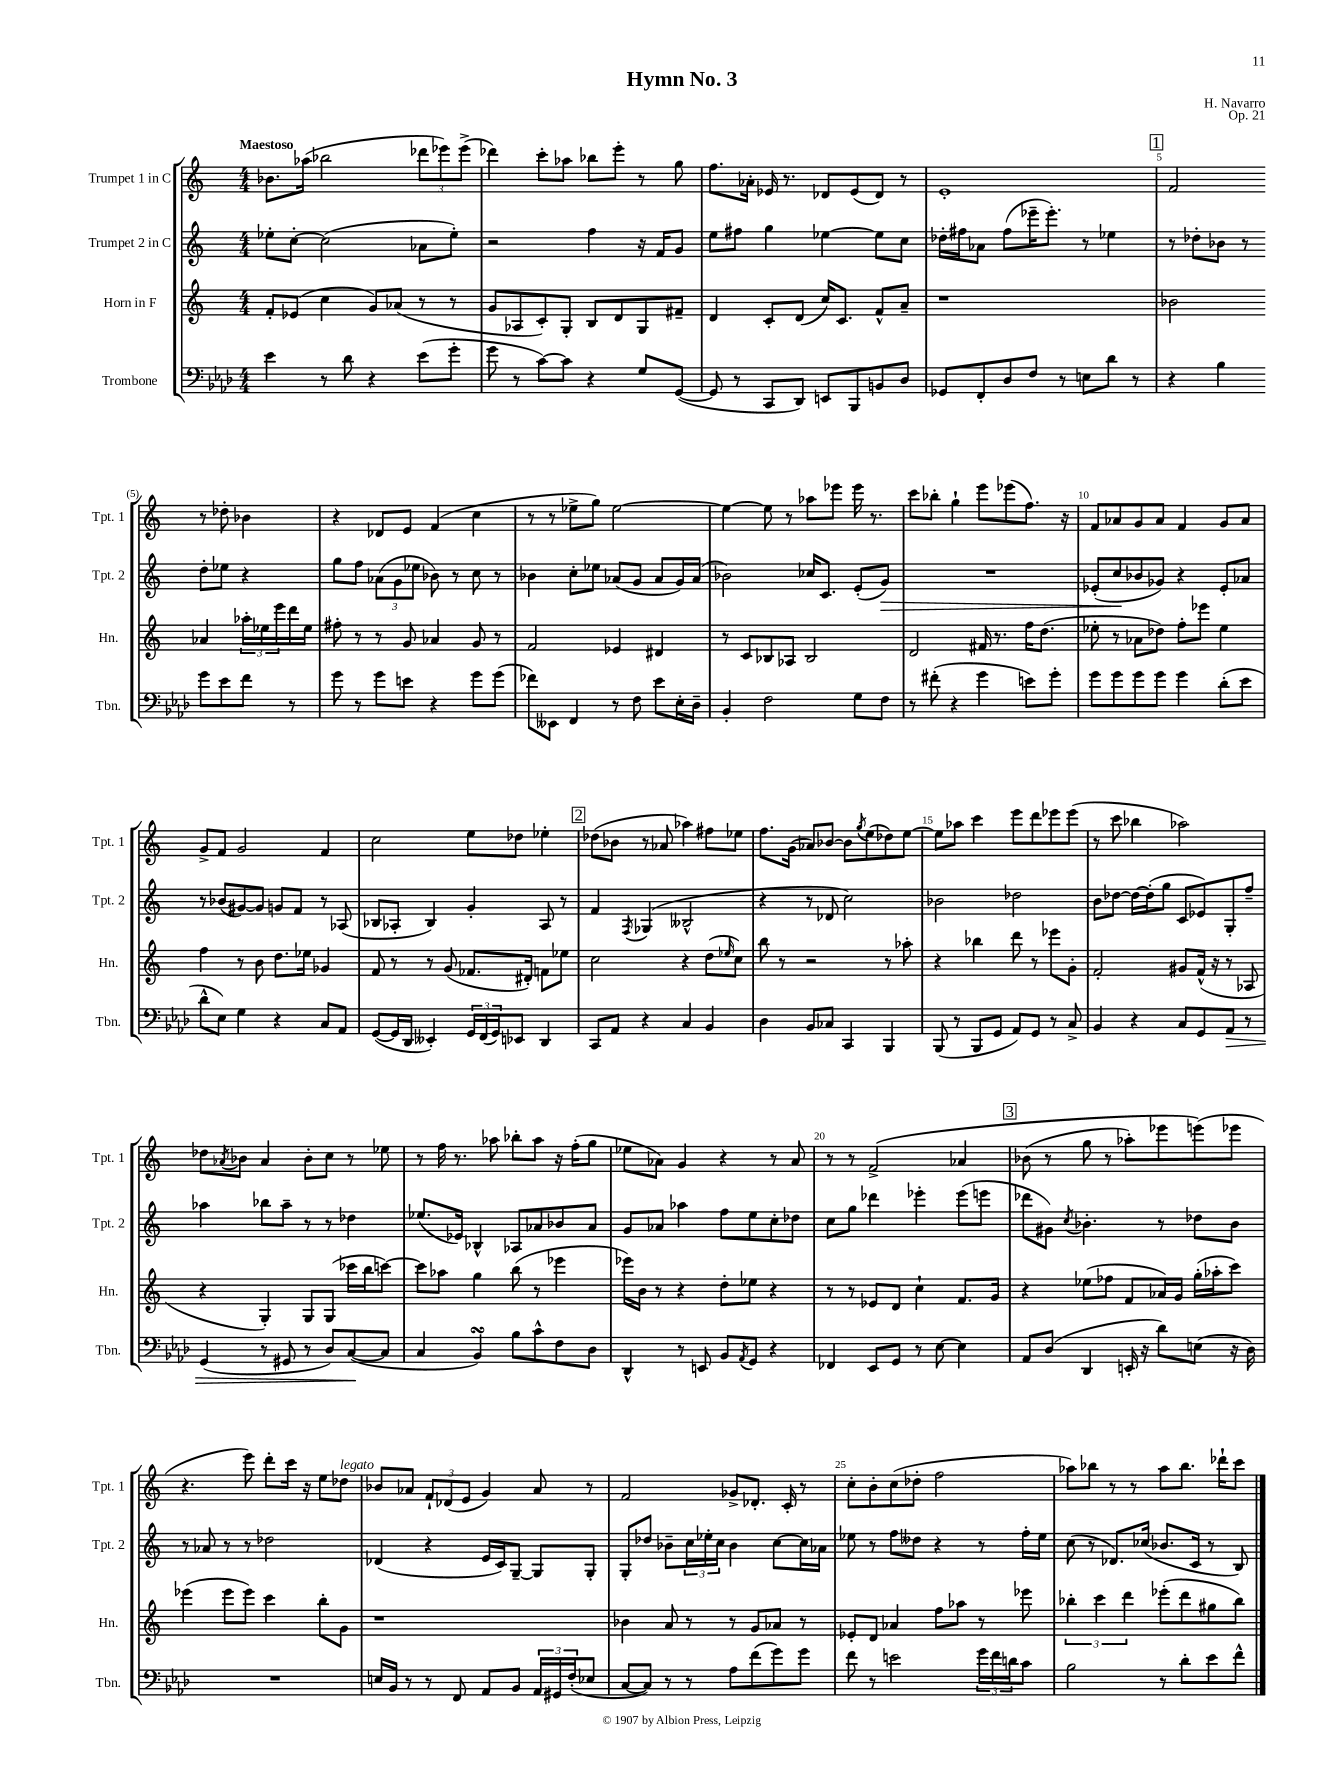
\header { title = "Hymn No. 3" composer = "H. Navarro" opus = "Op. 21" }
<<
\new StaffGroup <<
\new Staff = "s0" \with { instrumentName = "Trumpet 1 in C" shortInstrumentName = "Tpt. 1" } {
    \clef treble \key c \major \numericTimeSignature \time 4/4 \tempo "Maestoso"
    bes'8. aes''16( bes''2 \tuplet 3/2 { des'''8 ees'''8) ees'''8->( } |
    des'''4) c'''8-. aes''8 bes''8 e'''8-. r8 g''8 |
    f''8. aes'16-. ees'16 r8. des'8 ees'8( des'8) r8 |
    e'1-. |
    \mark \markup { \box "1" } f'2 r8 des''8-. bes'4 |
    r4 des'8 e'8 f'4( c''4 |
    r8 r8 ees''8-> g''8) ees''2~ |
    ees''4~ ees''8 r8 aes''8 ees'''8 ees'''16 r8. |
    c'''8 bes''8-. g''4-! e'''8 ees'''8( f''8.) r16 |
    f'8 aes'8 g'8 aes'8 f'4 g'8 aes'8 |
    g'8-> f'8 g'2 f'4 |
    c''2 e''8 des''8 ees''4-. |
    \mark \markup { \box "2" } des''8( bes'8 r8 aes'8 aes''4) fis''8 ees''8 |
    f''8. g'16( aes'8) bes'8~ bes'8 \acciaccatura { g''8 } e''8( des''8) e''8~ |
    e''8 aes''8 c'''4 e'''8 d'''8 ees'''8 ees'''8( |
    r8 c'''8 bes''4 aes''2) |
    des''8 \acciaccatura { aes'8 } bes'8 aes'4 bes'8-. c''8 r8 ees''8 |
    r8 f''16 r8. aes''8 bes''8-. aes''8 r16 f''16-.( g''8 |
    ees''8 aes'8) g'4 r4 r8 aes'8 |
    r8 r8 f'2->\( aes'4 |
    \mark \markup { \box "3" } bes'8( r8 g''8 r8 aes''8-.) ees'''8 e'''8(\) ees'''8 |
    r4. e'''8) d'''8-. c'''16 r16 e''8 des''8^\markup { \italic "legato" } |
    bes'8 aes'8 \tuplet 3/2 { f'8-! des'8( e'8 } g'4) aes'8 r8 |
    f'2 ges'8-> des'8.-. c'16-. r8 |
    c''8-. b'8-. c''8( des''8-. f''2 |
    aes''8) bes''8 r8 r8 aes''8 bes''8. des'''16-! c'''8 \bar "|." |
}
\new Staff = "s1" \with { instrumentName = "Trumpet 2 in C" shortInstrumentName = "Tpt. 2" } {
    \clef treble \key c \major \numericTimeSignature \time 4/4
    ees''8-. c''8~-. c''2( aes'8 ees''8-.) |
    r2 f''4 r16 f'16 g'8 |
    e''8 fis''8 g''4 ees''4~ ees''8 c''8 |
    des''16-. fis''16 aes'8 fis''8( ees'''16-- ees'''8.-.) r8 ees''4 |
    \mark \markup { \box "1" } r8 des''8-. bes'8 r8 des''8-. ees''8 r4 |
    g''8 f''8 \tuplet 3/2 { aes'8( g'8 ees''8 } bes'8) r8 c''8 r8 |
    bes'4 c''8-. ees''8 aes'8( g'8 aes'8 g'16) aes'16( |
    bes'2) ces''16 c'8. e'8-.( g'8\>) |
    R1 |
    ees'8-.( c''8\! bes'8 ges'8) r4 ees'8-. aes'8 |
    r8 bes'8( gis'8~) gis'8 g'8 f'8 r8 aes8( |
    bes8 aes8-. bes4) g'4-. aes8 r8 |
    \mark \markup { \box "2" } f'4 \acciaccatura { f8 } ges4( beses2-^ |
    r4 r8 des'8 c''2) |
    bes'2 des''2 |
    b'8 des''8~ des''16~ des''16-.( g''8 c'8 ees'8) g8-. f''8-- |
    aes''4 bes''8 aes''8-- r8 r8 des''4 |
    ees''8.( ees'16) bes4-^ aes8 aes'8 bes'8 aes'8 |
    g'8 aes'8 aes''4 f''8 e''8 c''8-. des''8 |
    c''8 g''8 des'''4 ees'''4-. ees'''8( e'''8 |
    \mark \markup { \box "3" } des'''8 gis'8) \acciaccatura { c''8 } bes'4.-. r8 des''8 bes'8 |
    r8 aes'8 r8 r8 des''2 |
    des'4( r4 e'16 c'16) g8~-- g8 g8-. |
    g8-. des''8 bes'8-- \tuplet 3/2 { c''16 ees''16-. c''16 } bes'4 c''8~ c''16 aes'16 |
    ees''8 r8 f''8 deses''8 r4 r8 f''16-. ees''16 |
    c''8( r8 des'8.) ces''16( bes'8. c'16 r8 b8) \bar "|." |
}
\new Staff = "s2" \with { instrumentName = "Horn in F" shortInstrumentName = "Hn." } {
    \clef treble \key c \major \numericTimeSignature \time 4/4
    f'8-. ees'8( c''4 g'8) aes'8( r8 r8 |
    g'8 aes8 c'8-.) g8-. b8 d'8 g8 fis'8-- |
    d'4 c'8-. d'8( c''16) c'8. f'8-^ a'8-- |
    r1 |
    \mark \markup { \box "1" } bes'2 aes'4 \tuplet 3/2 { aes''16-. ees''16 e'''16 } d'''16 ees''16 |
    fis''8-. r8 r8 g'8 aes'4 g'8 r8 |
    f'2 ees'4 dis'4 |
    r8 c'8 bes8 aes8 bes2 |
    d'2 fis'16 r8. f''16 d''8.( |
    ees''8-. r8 aes'8 des''8) f''8-. ees'''8 ees''4 |
    f''4 r8 b'8 d''8. ees''16 ges'4 |
    f'8 r8 r8 g'8( fes'8. dis'16-.) f'8 ees''8 |
    \mark \markup { \box "2" } c''2 r4 d''8( \grace { ees''16 } c''8) |
    b''8 r8 r2 r8 aes''8-. |
    r4 bes''4 d'''8 r8 ees'''8 g'8-. |
    f'2-. gis'8 f'16-^( r16 r8 aes8 |
    r4 g4-.) g8 g8( ces'''16 b''16 c'''8~) |
    c'''8 aes''8 g''4 b''8( r8 ees'''4 |
    ees'''16) b'16 r8 r4 d''8-. ees''8 r4 |
    r8 r8 ees'8 d'8 c''4-! f'8. g'16 |
    \mark \markup { \box "3" } r4 ees''8( fes''8 f'8 aes'16) g'16 g''16-.( aes''16-. c'''8) |
    ees'''4( ees'''8 ees'''8) c'''4 b''8-. g'8 |
    r1 |
    bes'4 a'8 r8 r8 g'8 aes'8 r8 |
    ees'8-. d'8 aes'4 f''8 aes''8 r8 ees'''8 |
    \tuplet 3/2 { bes''4-. c'''4 d'''4 } ees'''8-.( d'''8 gis''8 bes''8) \bar "|." |
}
\new Staff = "s3" \with { instrumentName = "Trombone" shortInstrumentName = "Tbn." } {
    \clef bass \key aes \major \numericTimeSignature \time 4/4
    ees'4 r8 des'8 r4 ees'8( g'8-. |
    g'8 r8 c'8~) c'8 r4 g8 g,8~( |
    g,8 r8 c,8 des,8) e,8 bes,,8 b,8 des8 |
    ges,8 f,8-. des8 f8 r8 e8 des'8 r8 |
    \mark \markup { \box "1" } r4 bes4 g'8 ees'8 f'8 r8 |
    g'8 r8 g'8 e'8 r4 g'8 g'8( |
    fes'8) eeses,8 f,4 r8 f8 ees'8 ees16-. des16-- |
    bes,4-. f2 g8 f8 |
    r8 fis'8-.( r4 g'4 e'8) g'8-. |
    g'8 g'8 g'8 g'8 g'4 des'8-.( ees'8 |
    des'8-^ ees8) g4 r4 c8 aes,8 |
    g,8~( g,16 des,16 eeses,4-.) \tuplet 3/2 { g,16 f,16( g,16) } ees,8 des,4 |
    \mark \markup { \box "2" } c,8 aes,8 r4 c4 bes,4 |
    des4 bes,8 ces8 c,4 bes,,4 |
    bes,,8( r8 bes,,8 g,8 aes,8) g,8 r8 c8-> |
    bes,4 r4 c8 g,8 aes,8\> r8 |
    g,4( r8 gis,8 r8 des8) c8~\!( c8 |
    c4 bes,4\turn) bes8 c'8-^ f8 des8 |
    des,4-^ r8 e,8 bes,8 \acciaccatura { aes,8 } g,8 r4 |
    fes,4 ees,8 g,8 r8 ees8~ ees4 |
    \mark \markup { \box "3" } aes,8 des8( des,4 e,16-. r16 des'8) e8( r16 des16) |
    R1 |
    e16 bes,16 r8 r8 f,8 aes,8 bes,8 \tuplet 3/2 { aes,16 gis,16 f16-.( } ees8 |
    c8~ c8) r8 r8 aes8 f'8( g'8) g'8 |
    f'8 r8 e'2 \tuplet 3/2 { g'16 f'16 d'16 } c'8 |
    bes2 r8 des'8-. ees'8 f'8-^ \bar "|." |
}
>>
>>
\layout { \context { \Score \override BarNumber.break-visibility = ##(#f #t #t) barNumberVisibility = #(every-nth-bar-number-visible 5) } }
